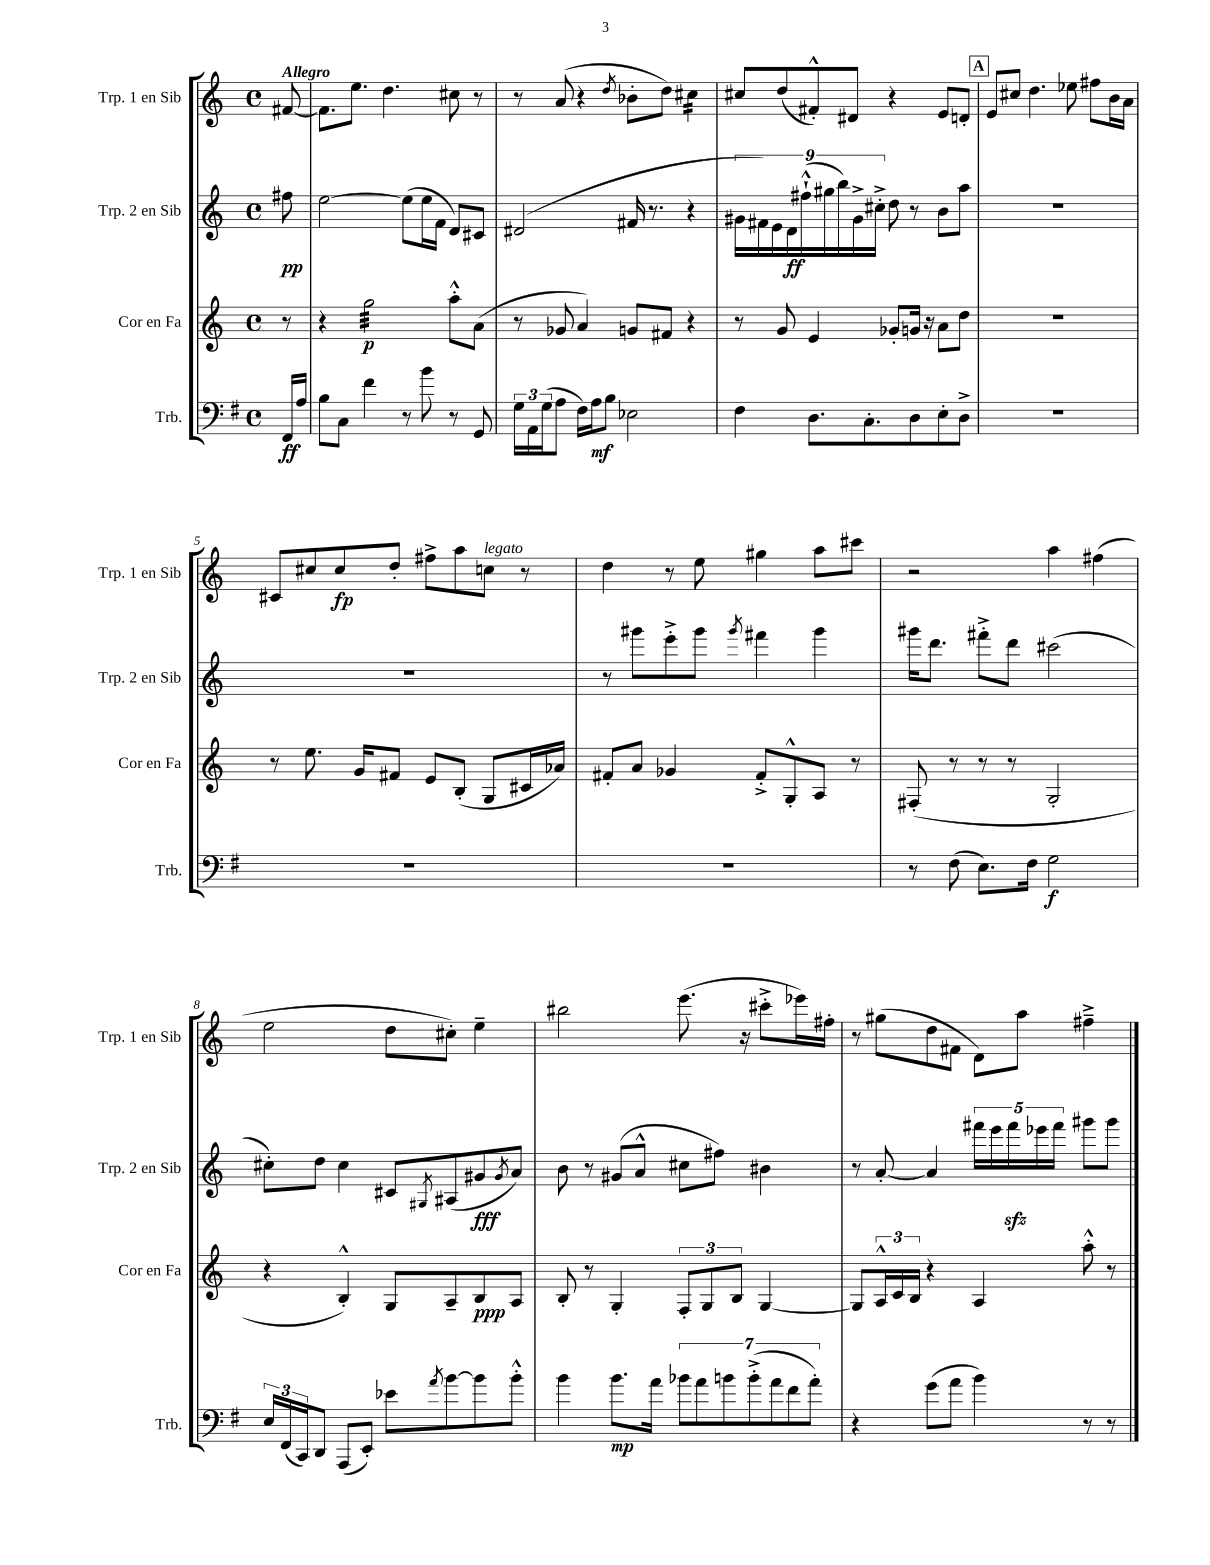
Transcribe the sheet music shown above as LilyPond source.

<<
\new StaffGroup <<
\new Staff = "s0" \with { instrumentName = "Trp. 1 en Sib" shortInstrumentName = "Trp. 1 en Sib" } {
    \clef treble \key c \major \defaultTimeSignature \time 4/4 \partial 8 \tempo "Allegro"
    fis'8~ |
    fis'8. e''8. d''4. cis''8 r8 |
    r8 a'8( r4 \acciaccatura { d''8 } bes'8-. d''8) cis''4:16 |
    cis''8 d''8( fis'8-.-^) dis'8 r4 e'8 d'8-. |
    \mark \markup { \box "A" } e'8 cis''8 d''4. ees''8 fis''8 b'16 a'16 |
    cis'8 cis''8 cis''8\fp d''8-. fis''8-> a''8 c''8^\markup { \italic "legato" } r8 |
    d''4 r8 e''8 gis''4 a''8 cis'''8 |
    r2 a''4 fis''4( |
    e''2 d''8 cis''8-.) e''4-- |
    bis''2 e'''8.( r16 cis'''8-.-> ees'''16) fis''16-. |
    r8 gis''8( d''8 fis'8 d'8) a''8 fis''4---> \bar "|." |
}
\new Staff = "s1" \with { instrumentName = "Trp. 2 en Sib" shortInstrumentName = "Trp. 2 en Sib" } {
    \clef treble \key c \major \defaultTimeSignature \time 4/4 \partial 8
    fis''8\pp |
    e''2~ e''8( e''16 f'16 d'8) cis'8 |
    dis'2( fis'16 r8. r4 |
    \tuplet 9/8 { gis'16 fis'16) e'16 d'16\ff fis''16-!-^( gis''16 b''16) gis'16-> cis''16-.-> } d''8 r8 b'8 a''8 |
    \mark \markup { \box "A" } R1 |
    R1 |
    r8 gis'''8 e'''8-.-> gis'''8 \acciaccatura { gis'''8 } fis'''4 gis'''4 |
    gis'''16 d'''8. fis'''8-.-> d'''8 cis'''2( |
    cis''8-.) d''8 cis''4 cis'8 \acciaccatura { gis8 } ais8( gis'8\fff \acciaccatura { gis'8 } a'8) |
    b'8 r8 gis'8( a'8-^ cis''8 fis''8) bis'4 |
    r8 a'8~-. a'4 \tuplet 5/4 { fis'''16 e'''16 fis'''16\sfz ees'''16 fis'''16 } gis'''8 gis'''8 \bar "|." |
}
\new Staff = "s2" \with { instrumentName = "Cor en Fa" shortInstrumentName = "Cor en Fa" } {
    \clef treble \key c \major \defaultTimeSignature \time 4/4 \partial 8
    r8 |
    r4 g''2:32\p a''8-.-^ a'8( |
    r8 ges'8 a'4) g'8 fis'8 r4 |
    r8 g'8 e'4 ges'8-. g'16 r16 a'8 d''8 |
    \mark \markup { \box "A" } R1 |
    r8 e''8. g'16 fis'8 e'8 b8-.( g8 cis'16 aes'16) |
    fis'8-. a'8 ges'4 fis'8-.-> g8-.-^ a8 r8 |
    fis8-.( r8 r8 r8 g2-. |
    r4 b4-.-^) g8 a8-- b8\ppp a8 |
    b8-. r8 g4-. \tuplet 3/2 { f8-. g8 b8 } g4~ |
    g8 \tuplet 3/2 { a16-^ c'16 b16 } r4 a4 a''8-.-^ r8 \bar "|." |
}
\new Staff = "s3" \with { instrumentName = "Trb." shortInstrumentName = "Trb." } {
    \clef bass \key g \major \defaultTimeSignature \time 4/4 \partial 8
    fis,16\ff a16 |
    b8 c8 fis'4 r8 b'8 r8 g,8 |
    \tuplet 3/2 { g16 a,16 g16( } a8 fis16) a16\mf b8 ees2 |
    fis4 d8. c8.-. d8 e8-. d8-> |
    \mark \markup { \box "A" } R1 |
    R1 |
    R1 |
    r8 fis8( e8.) fis16 g2\f |
    \tuplet 3/2 { e16 fis,16( c,16) } d,8 a,,8( e,8-.) ees'8 \acciaccatura { a'8 } b'8~ b'8 b'8-.-^ |
    b'4 b'8.\mp a'16 \tuplet 7/4 { bes'8 a'8 b'8 b'8-.->( a'8 fis'8 a'8-.) } |
    r4 g'8( a'8 b'4) r8 r8 \bar "|." |
}
>>
>>
